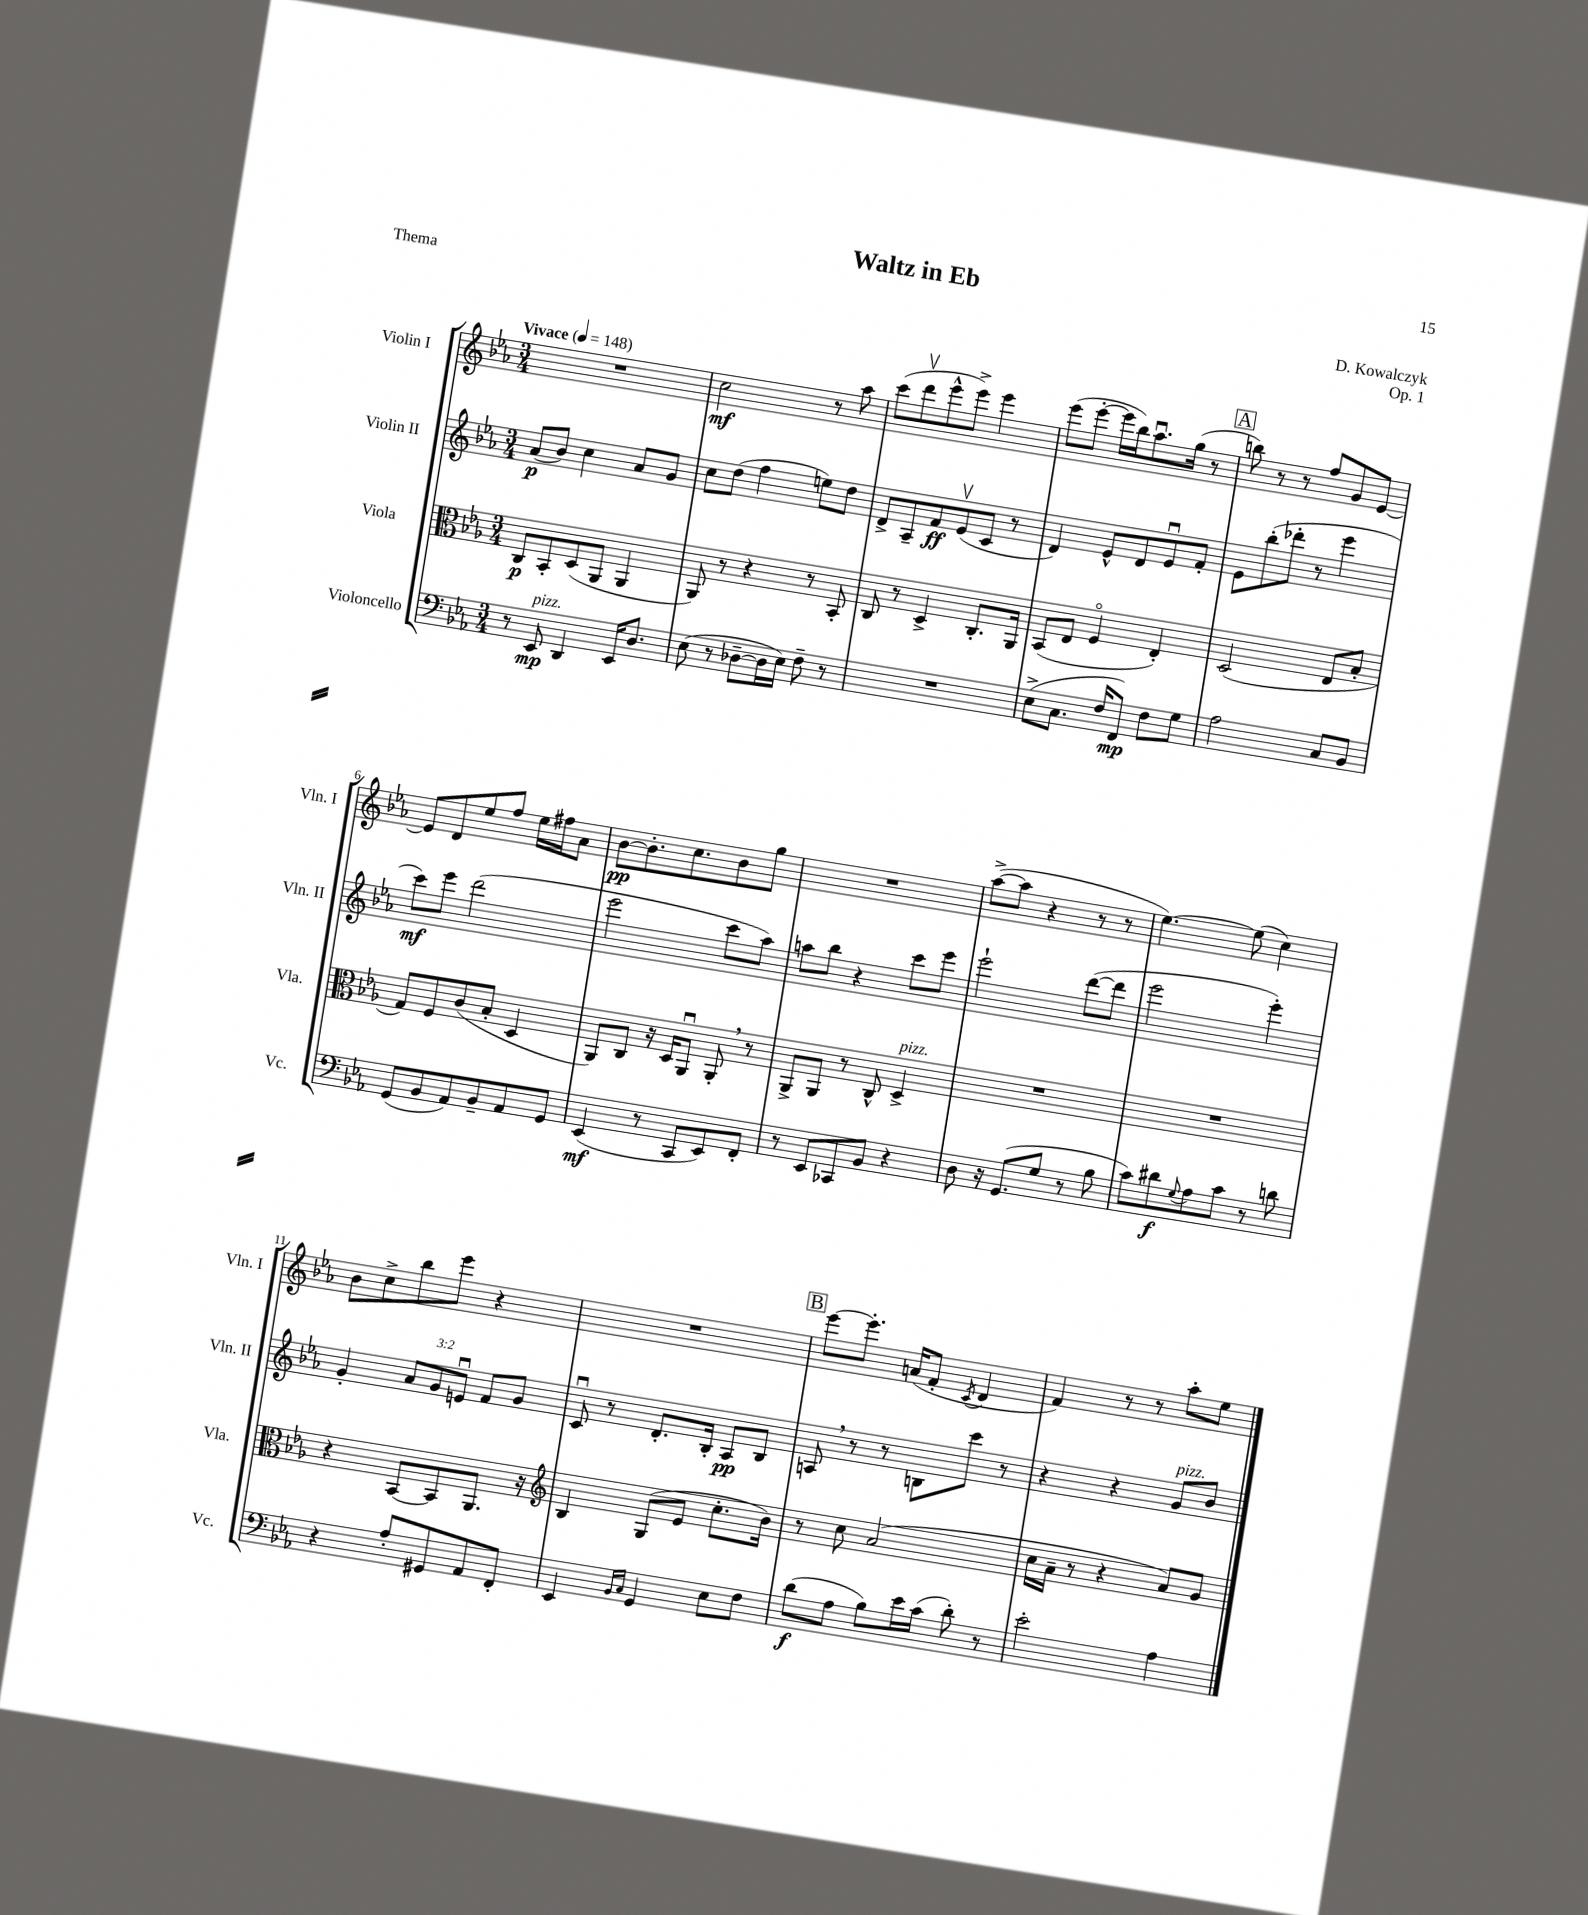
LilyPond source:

\header { title = "Waltz in Eb" composer = "D. Kowalczyk" opus = "Op. 1" piece = "Thema" }
<<
\new StaffGroup <<
\new Staff = "s0" \with { instrumentName = "Violin I" shortInstrumentName = "Vln. I" } {
    \clef treble \key ees \major \numericTimeSignature \time 3/4 \tempo "Vivace" 4 = 148
    R2. |
    c''2\mf r8 aes''8 |
    c'''8( d'''8\upbow ees'''8-^ ees'''8->) ees'''4 |
    ees'''8( ees'''8~-. ees'''16 bes''16) aes''8.\downbow g''16( r8 |
    \mark \markup { \box "A" } b''8) r8 r8 f''8 g'8 ees'8~ |
    ees'8 d'8 ees''8 f''8 ees''16 fis''16 aes'8 |
    bes'8~\pp bes'8.-. c''8. bes'8 g''8 |
    R2. |
    aes''8~->( aes''8 r4 r8 r8 |
    ees''4.~) ees''8( c''4) |
    bes'8 c''8-> bes''8 ees'''8 r4 |
    R2. |
    \mark \markup { \box "B" } ees'''8~ ees'''8.-. a'16( f'8-. \acciaccatura { c'8 } d'4 |
    f'4) r8 r8 aes''8-. ees''8 \bar "|." |
}
\new Staff = "s1" \with { instrumentName = "Violin II" shortInstrumentName = "Vln. II" } {
    \clef treble \key ees \major \numericTimeSignature \time 3/4 \override Staff.TupletNumber.text = #tuplet-number::calc-fraction-text
    aes'8\p( bes'8) c''4 aes'8 g'8 |
    c''8 d''8( f''4 e''8) d''8 |
    d'8-> aes8-- f'8\ff ees'8\upbow( c'8 r8 |
    d'4) ees'8-^ d'8 ees'8\downbow f'8-. |
    \mark \markup { \box "A" } ees'8 bes''8-.( des'''8-. r8 ees'''4 |
    c'''8\mf) ees'''8 d'''2( |
    ees'''2 c'''8 aes''8) |
    a''8 bes''8 r4 c'''8 ees'''8 |
    ees'''2-! d'''8~( d'''8 |
    ees'''2 ees'''4-.) |
    g'4-. \tuplet 3/2 { aes'8 g'8 e'8\downbow } f'8 g'8 |
    c'8\downbow r8 d'8.-. bes16-. aes8\pp bes8 |
    \mark \markup { \box "B" } a8 \breathe r8 r8 b8 c'''8 r8 |
    r4 r4 g'8^\markup { \italic "pizz." } bes'8 \bar "|." |
}
\new Staff = "s2" \with { instrumentName = "Viola" shortInstrumentName = "Vla." } {
    \clef alto \key ees \major \numericTimeSignature \time 3/4
    c8\p bes,8-. d8( aes,8 aes,4 |
    aes,8) r8 r4 r8 bes,8-. |
    c8 r8 d4-> c8.-. aes,16 |
    bes,8( ees8 f4\flageolet ees4-.) |
    \mark \markup { \box "A" } d2( ees8 bes8-. |
    g8) f8 c'8( bes8-. d4 |
    aes,8) c8 r16 d16 aes,8\downbow aes,8-. \breathe r8 |
    aes,8-> aes,8 r8 c8-^ d4->^\markup { \italic "pizz." } |
    R2. |
    R2. |
    r4 bes,8~ bes,8 aes,8. r16 |
    \clef treble bes4 g8( ees'8 c''8.-. bes'16) |
    \mark \markup { \box "B" } r8 c''8 aes'2( |
    c''16 aes'16-- r8 r4 aes'8) g'8 \bar "|." |
}
\new Staff = "s3" \with { instrumentName = "Violoncello" shortInstrumentName = "Vc." } {
    \clef bass \key ees \major \numericTimeSignature \time 3/4
    r8 ees,8\mp^\markup { \italic "pizz." } d,4 ees,16 d8. |
    ees8( r8 des8~-- des16 ees16) f8-- r8 |
    R2. |
    ees8->( c8. f16 f,8\mp) f8 g8 |
    \mark \markup { \box "A" } aes2 c8 bes,8 |
    g,8( bes,8 aes,8) bes,8-- aes,8 g,8 |
    ees,4\mf( r8 c,8 ees,8) f,8-. |
    r8 ees,8 ces,8 bes,8 r4 |
    d8 r16 g,8.( g8 r8 bes8 |
    c'8) dis'8\f \appoggiatura { g8 } aes8 c'8 r8 d'8 |
    r4 aes8-. gis,8 aes,8 f,8-. |
    ees,4 \grace { bes,16 c16 } g,4 ees8 f8 |
    \mark \markup { \box "B" } d'8\f( aes8 bes8) ees'16 c'16( d'8-.) r8 |
    ees'2-. aes4 \bar "|." |
}
>>
>>
